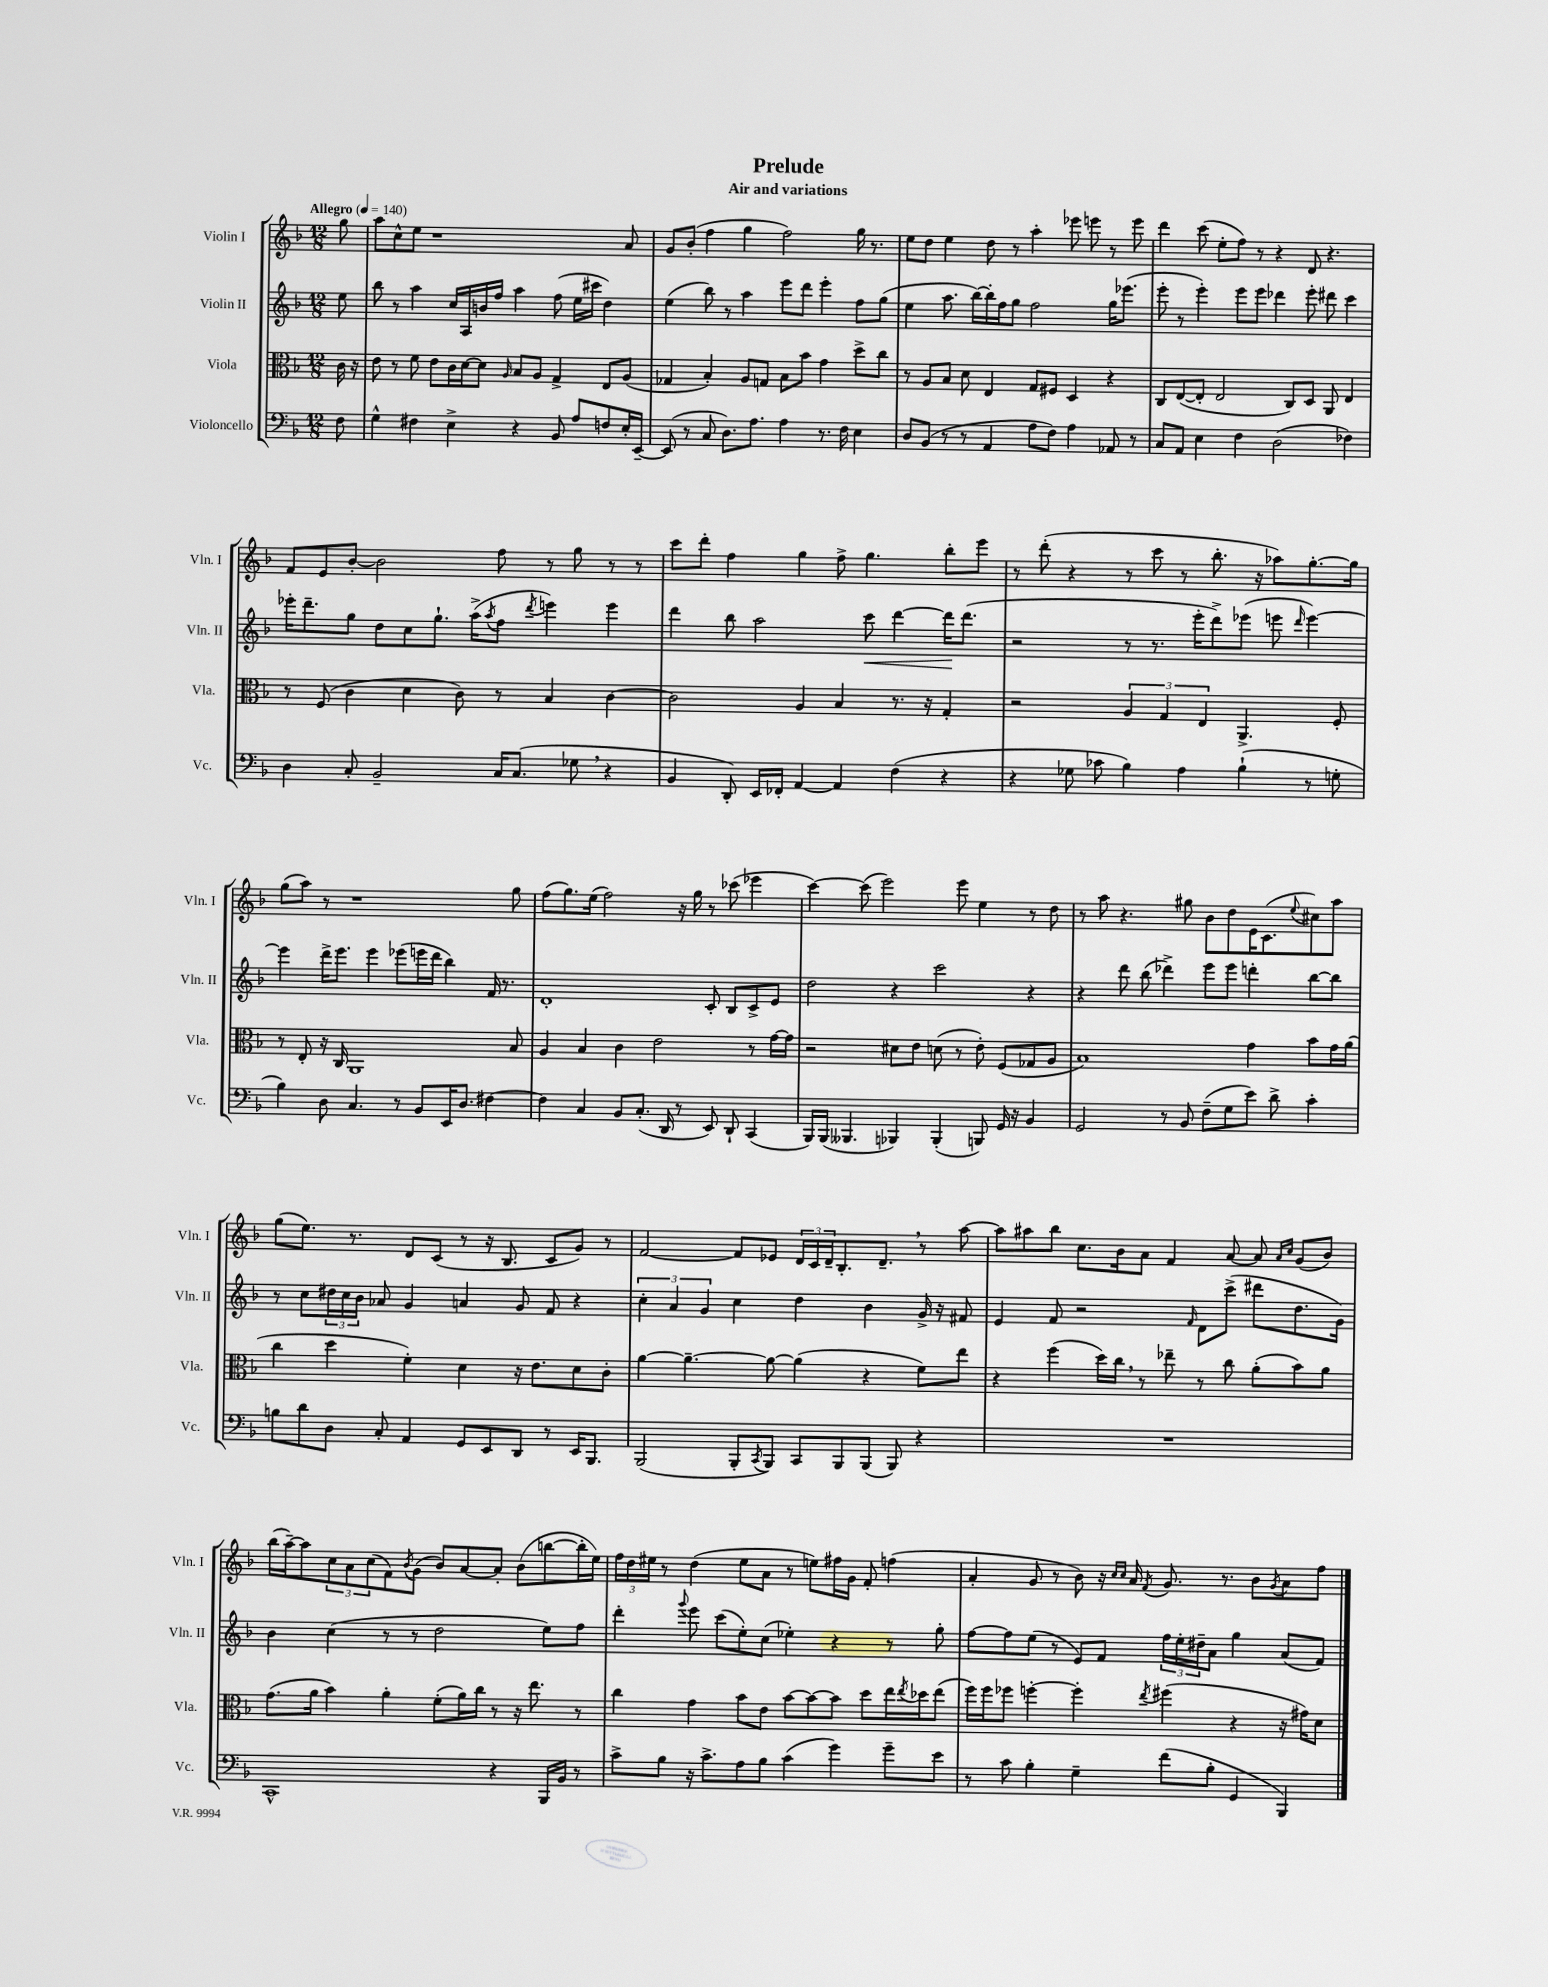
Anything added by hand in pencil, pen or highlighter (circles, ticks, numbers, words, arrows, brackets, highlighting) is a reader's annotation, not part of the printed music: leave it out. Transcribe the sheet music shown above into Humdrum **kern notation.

**kern	**kern	**kern	**dynam	**kern
*part4	*part3	*part2	*part2	*part1
*staff4	*staff3	*staff2	*staff2	*staff1
*I"Violoncello	*I"Viola	*I"Violin II	*	*I"Violin I
*I'Vc.	*I'Vla.	*I'Vln. II	*	*I'Vln. I
*clefF4	*clefC3	*clefG2	*	*clefG2
*k[b-]	*k[b-]	*k[b-]	*	*k[b-]
*M12/8	*M12/8	*M12/8	*	*M12/8
*MM140	*MM140	*MM140	*	*MM140
=	=	=	=	=
!	!	!	!	!LO:TX:a:B:t=Allegro
8F\	16c\	8ee\	.	8gg\
.	16r	.	.	.
=1	=1	=1	=1	=1
4G^^\	8e\	8bb-\	.	8aa\L
.	8r	8r	.	8cc^^\
4F#X\	8f\	4aa\	.	8ee\J
.	8e\L	.	.	1r
4E^\	16c\L	16cc/LL	.	.
.	[16d\J	16A/	.	.
.	8d\J]	16bn/	.	.
.	.	16ff/JJ	.	.
.	16qqA/	.	.	.
4r	8B-/L	4aa\	.	.
.	8A/J	.	.	.
8BB-/	4G^/	(8ff\	.	.
8A/L	.	16ee\LL	.	.
.	.	16ccc#X\JJ	.	.
8Fn/	8E/L	4dd\)	.	.
16E'/L	(8A/J	.	.	8a/
[16EE~/JJ	.	.	.	.
=2	=2	=2	=2	=2
(8EE/]	4G-X/	(4ee\	.	8g/L
8r	.	.	.	(8b-'/J
8C/	4B-'/)	8bb-\)	.	4ff\
8.D\L)	.	8r	.	.
.	8A/L	4aa\	.	4gg\
8.A\J	.	.	.	.
.	8Gn/J	.	.	.
4A\	8B-\L	8eee\L	.	2ff\)
.	8b-\J	8ddd\J	.	.
8.r	4g\	4eee'\	.	.
16F\	.	.	.	.
4E\	8dd^\L	8ff\L	.	16gg\
.	.	.	.	8.r
.	8cc\J	(8gg\J	.	.
=3	=3	=3	=3	=3
8D/L	8r	4ee\	.	8ee\L
(8BB-/J	8A/L	.	.	8dd\J
8r	8B-/J	8.aa\	.	4ee\
8r	8d\	.	.	.
.	.	[16bb-\LL)	.	.
4AA/	4E/	16bb-'\]	.	8dd\
.	.	16ff\J	.	.
.	.	8gg\J	.	8r
8A\L	8G/L	2ff\	.	4aa'\
8F\J)	8F#X/J	.	.	.
4A\	4D/	.	.	8eee-X\
.	.	.	.	8eeen\
8AA-X/	4r	16gg\KL	.	8r
.	.	(8.eee-X\J	.	.
8r	.	.	.	8eee\
=4	=4	=4	=4	=4
8C/L	8C/L	8eee'\	.	4ddd\
8AA/J	([8E/	8r	.	.
4E\	8E'/J]	4eee'\)	.	(8ccc\
.	2E/	.	.	8ee'\L
4F\	.	8eee\L	.	8ff\J)
.	.	8eee\J	.	8r
(2D\	.	4ddd-X\	.	4r
.	8C/L)	.	.	.
.	8D/J	8eee'\	.	8d/
.	8AA/	8ddd#X\	.	4.r
4F-X\)	4E/	4ccc\	.	.
!!LO:LB:g=z
=5	=5	=5	=5	=5
4D\	8r	16eee-X'\KL	.	8f/L
.	.	8.ddd~\	.	.
.	(8F/	.	.	8e/
8C'/	4c\	8gg\J	.	[8b-'/J
2BB-~/	.	8dd\L	.	2b-\]
.	4d\	8cc\	.	.
.	.	8.gg`\J	.	.
.	8c\)	.	.	.
.	.	(16aa^\KL	.	.
.	.	8qaa/	.	.
16C/KL	8r	8ff\J	.	8ff\
(8.C/J	.	.	.	.
.	.	8qddd/	.	.
.	4B-/	4eeen\)	.	8r
8G-X,\	.	.	.	8gg\
4r	[4c\	4eee\	.	8r
.	.	.	.	8r
=6	=6	=6	=6	=6
4BB-/	2c\]	4ddd\	.	8ccc\L
.	.	.	.	8ddd'\J
8DD'/)	.	8bb-\	.	4ff\
16EE/LL	.	2aa\	.	.
16FF-X'/JJ	.	.	.	.
[4AA/	4A/	.	.	4gg\
4AA/]	4B-/	.	.	8ff^\
!	!	!	!LO:HP:b	!
.	.	8ccc\	<	4.gg\
(4F\	8.r	[4ddd\	.	.
.	16r	.	.	.
4r	4G'/	16ddd\KL]	.	8bb-'\L
.	.	(8.ddd\J	[	.
.	.	.	.	8eee\J
=7	=7	=7	=7	=7
4r	2r	2r	.	8r
.	.	.	.	(8ddd'\
8G-X\	.	.	.	4r
8c-X\	.	.	.	.
4B-\)	6A/	8r	.	8r
.	.	8.r	.	8ccc\
.	6G/	.	.	.
4A\	.	.	.	8r
.	.	16eee'\KL	.	.
.	6E/	.	.	.
.	.	8ddd^\)	.	8.bb-'\
(4B-`\	4.AA^/	(8eee-X\J	.	.
.	.	.	.	16r
.	.	8eeen\	.	8aa-X\L)
.	.	16qqddd/	.	.
8r	.	[4eee\)	.	[8.gg'\
8Gn'\	8F'/	.	.	.
.	.	.	.	16gg\Jk]
!!LO:LB:g=z
=8	=8	=8	=8	=8
4B-\)	8r	4eee\]	.	(8gg\L
.	8E'/	.	.	8aa\J)
8D\	16r	16ddd^\KL	.	8r
.	16C/	8.eee\J	.	.
4.C/	1AA	.	.	1r
.	.	4eee\	.	.
8r	.	(8eee-X\L	.	.
8BB-/L	.	16eeen\L	.	.
.	.	16ddd\JJ	.	.
16EE/K	.	4bb-\)	.	.
8.D/J	.	.	.	.
[4F#X\	.	16f/	.	.
.	.	8.r	.	.
.	8B-/	.	.	8gg\
=9	=9	=9	=9	=9
4F#\]	4A/	1d'	.	(8ff\L
.	.	.	.	8.gg\)
4C/	4B-/	.	.	.
.	.	.	.	(16ee\Jk
.	.	.	.	2ff\)
8BB-/L	4c\	.	.	.
(8.C'/J	.	.	.	.
.	2e\	.	.	.
16DD/	.	.	.	.
8r	.	.	.	16r
.	.	.	.	16gg\
8EE/)	.	8c'/	.	8r
8DD`/	.	8B-/L	.	(8ccc-X\
(4CC/	8r	8c^/	.	4eee-X\
.	[16g\LL	8e/J	.	.
.	16g\JJ]	.	.	.
=10	=10	=10	=10	=10
16BBB-/LL)	2r	2dd\	.	[4ccc\)
(16BBB-/JJ	.	.	.	.
4.BBB--X/	.	.	.	.
.	.	.	.	(8ccc\]
.	.	.	.	2eee\)
4BBB-X/)	8d#X\L	4r	.	.
.	8e\J	.	.	.
(4BBB-'/	(8dn\	2ccc\	.	.
.	8r	.	.	8eee\
8BBBn/)	8e'\)	.	.	4ee\
16GG/	(8F/L	.	.	.
16r	.	.	.	.
4BB-/	8G-X/	4r	.	8r
.	8A/J	.	.	8dd\
=11	=11	=11	=11	=11
2GG/	1B-)	4r	.	8r
.	.	.	.	8aa\
.	.	8ddd\	.	4.r
.	.	(8bb-\	.	.
8r	.	4ddd-X^\)	.	.
8BB-/	.	.	.	8gg#X\
(8F~\L	.	8eee\L	.	8b-\L
8G\	.	8eee\J	.	8dd\
8e\J)	4g\	4dddn'\	.	16e\K
.	.	.	.	(8.c\
8d^\	.	.	.	.
.	.	.	.	8qqee/
4c'\	8b-\L	[8bb-\L	.	8cc#X\)
.	16g\L	8bb-\J]	.	8aa\J
.	(16a\JJ	.	.	.
!!LO:LB:g=z
=12	=12	=12	=12	=12
8Bn\L	4cc\	8r	.	(8gg\L
8d\	.	8cc\L	.	8.ee\J)
8D\J	4dd\	24dd#X\L	.	.
.	.	24cc\	.	.
.	.	.	.	8.r
.	.	24b-\JJ	.	.
8C'/	.	8a-X/	.	.
4AA/	4f'\)	4g/	.	8d/L
.	.	.	.	(8c/J
8GG/L	4d\	4an/	.	8r
8EE/	.	.	.	16r
.	.	.	.	8.B-/
8DD/J	16r	8g/	.	.
.	8.e\L	.	.	.
8r	.	8f/	.	8c/L
16EE/KL	8d\	4r	.	8g/J)
8.BBB-/J	.	.	.	.
.	8c'\J	.	.	8r
=13	=13	=13	=13	=13
(2BBB-/	[4a\	6cc'\	.	[2f/
.	.	6a/	.	.
.	4.a~\_	.	.	.
.	.	6g/	.	.
8BBB-'/L	.	4cc\	.	8f/L]
8qCC/	.	.	.	.
8BBB-/J)	8a\_	.	.	8e-X/J
8CC/L	(4a\]	4dd\	.	24d/LL
.	.	.	.	24c/
.	.	.	.	24d~/J
8BBB-/	.	.	.	8.B-'/
(8BBB-/J	4r	4b-\	.	.
.	.	.	.	8.d~,/J
8BBB-/)	.	.	.	.
4r	8f\L)	16g^/	.	8r
.	.	16r	.	.
.	8ee\J	8f#X/	.	[8aa\
=14	=14	=14	=14	=14
1.r	4r	4e/	.	8aa\L]
.	.	.	.	8aa#X\
.	(4ff\	8f/	.	8bb-\J
.	.	2r	.	8.cc\L
.	16dd\LL)	.	.	.
.	16cc,\JJ	.	.	16b-\k
.	8r	.	.	8a\J
.	8ee-X~\	.	.	4f/
.	.	16qqf/	.	.
.	8r	8d\L	.	.
.	8cc\	(8ccc^\J	.	[8a/
.	(8a'\L	8ddd#X\L	.	8a/]
.	.	.	.	16qqa/LL
.	.	.	.	16qqcc/JJ
.	8b-\)	8.dd\	.	(8g/L
.	8a\J	.	.	8b-/J)
.	.	16g\Jk)	.	.
!!LO:LB:g=z
=15	=15	=15	=15	=15
1CC^^	(8.g\L	4b-\	.	(16bb-\LL
.	.	.	.	[16aa~\J)
.	.	.	.	8aa\]
.	16a\Jk	.	.	.
.	4b-\)	(4cc\	.	12cc\
.	.	.	.	12a\
.	.	.	.	(12cc\
.	4a'\	8r	.	8f\)
.	.	.	.	8qb-/
.	.	8r	.	(8g\J
.	(8f'\L	2dd\	.	8b-/L)
.	16a\L)	.	.	[8a/
.	16cc\JJ	.	.	.
4r	8r	.	.	8a'/J]
.	16r	.	.	(8b-\L
.	8.ee\	.	.	.
16BBB-/LL	.	8ee\L)	.	[8bbn\
16BB-/JJ	.	.	.	.
8r	8r	8ff\J	.	16bb'\L]
.	.	.	.	16ee\JJ)
=16	=16	=16	=16	=16
8c^\L	4cc\	4ddd'\	.	24ff\LL
.	.	.	.	24dd\
.	.	.	.	24ee#X\JJ
8B-\J	.	.	.	8r
.	.	8qqggg/	.	.
16r	4g\	8eee\	.	(4dd\
8.c^\L	.	.	.	.
.	.	(8ccc\L	.	.
8A\	8b-\L	8ee'\)	.	8ee#\L
8B-\J	8e\J	(8cc\J	.	8a\J
(4c\	[8b-\L	4ee-X'\)	.	8r
.	8b-\_	.	.	8een\L)
4g\)	8b-\J]	4r	.	16ff#X\L
.	.	.	.	16g\JJ
.	8dd\L	.	.	8f'/
8g~\L	16ee\L	8r	.	(4ffn\
.	8qee/	.	.	.
.	16dd-X\J	.	.	.
8e\J	(8ee\J	8gg'\	.	.
=17	=17	=17	=17	=17
8r	16ff\LL)	[8ff\L	.	4a'/
.	16ff\J	.	.	.
8c\	8ff-X\J	8ff\]	.	.
4B-'\	[4ffn'\	(8ee\J	.	8g/
.	.	8r	.	8r
4G~\	4ff'\]	8e/L)	.	8b-\)
.	.	8f/J	.	16r
.	.	.	.	16qqcc/LL
.	.	.	.	16qqcc/JJ
.	.	.	.	16a/
.	8qee/	.	.	8qf/
(8f\L	(4ff#X\	24ff\LL	.	8.g/
.	.	24ee'\	.	.
.	.	24dd#X~\J	.	.
8B-'\J	.	8a\J	.	.
.	.	.	.	8.r
4GG/	4r	4gg\	.	.
.	.	.	.	8b-\L
.	.	.	.	8qg/
4BBB-/)	16r	(8a/L	.	8a\
.	16g#X\KL)	.	.	.
.	8d\J	8f/J)	.	8ff\J
==	==	==	==	==
*-	*-	*-	*-	*-
